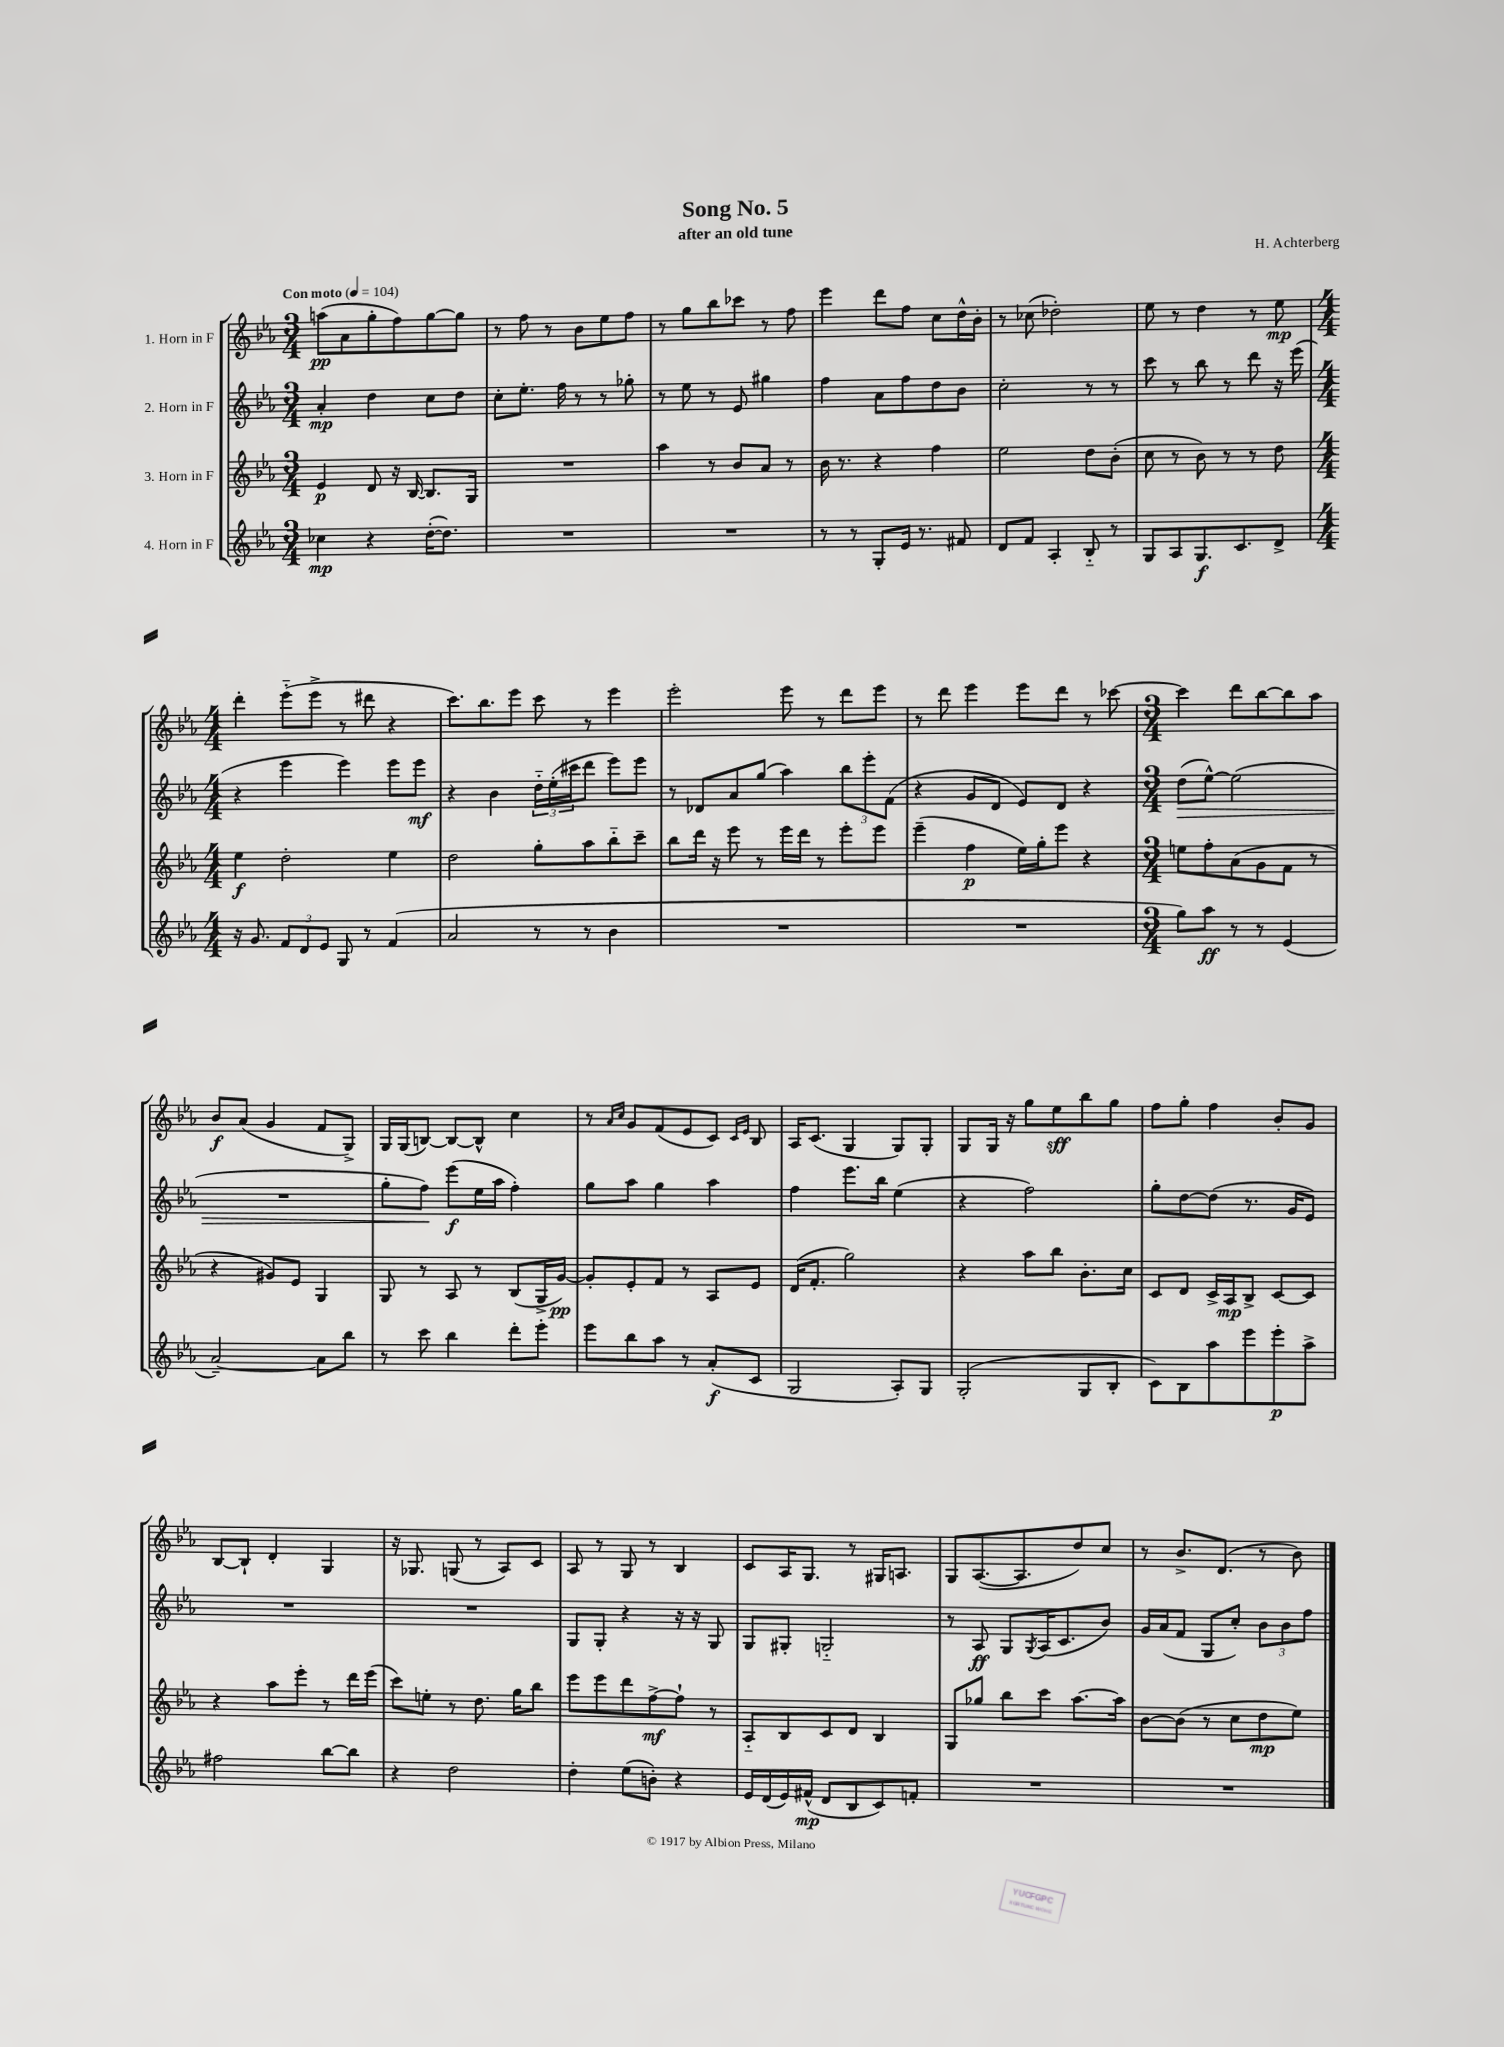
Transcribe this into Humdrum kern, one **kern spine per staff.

**kern	**kern	**kern	**kern
*staff4	*staff3	*staff2	*staff1
*clefG2	*clefG2	*clefG2	*clefG2
*k[b-e-a-]	*k[b-e-a-]	*k[b-e-a-]	*k[b-e-a-]
*M3/4	*M3/4	*M3/4	*M3/4
*MM104	*MM104	*MM104	*MM104
4cc-	4e-	4a-'	(8aa
.	.	.	8a-
4r	8d	4dd	8gg'
.	16r	.	8ff)
.	[16B-	.	.
([16dd'	8.B-]	8cc	[8gg
8.dd])	.	.	.
.	.	8dd	8gg]
.	16G	.	.
=	=	=	=
2.r	2.r	8cc'	8r
.	.	8.ee-'	8ff
.	.	.	8r
.	.	16ff	.
.	.	8r	8b-
.	.	8r	8ee-
.	.	8gg-'	8ff
=	=	=	=
2.r	4aa-	8r	8r
.	.	8ee-	8gg
.	8r	8r	8bb-
.	8b-	8e-	8ccc-
.	8a-	4gg#	8r
.	8r	.	8ff
=	=	=	=
8r	16b-	4ff	4eee-
.	8.r	.	.
8r	.	.	.
8G'	4r	8a-	8ddd
16e-	.	8ff	8ff
8.r	.	.	.
.	4ff	8dd	8cc
8f#	.	8b-	16dd^^
.	.	.	16b-'
=	=	=	=
8d	2ee-	2cc'	8r
8f	.	.	(8cc-
4A-'	.	.	2dd-')
8B-'~	8dd	8r	.
8r	(8b-'	8r	.
=	=	=	=
8G	8cc	8ccc	8ee-
8A-	8r	8r	8r
8.G	8b-)	8bb-	4dd
.	8r	8r	.
8.c	.	.	.
.	8r	8ddd	8r
8d^	8dd	16r	8ee-
.	.	(16eee-	.
=	=	=	=
*M4/4	*M4/4	*M4/4	*M4/4
16r	4ee-	4r	4ddd'
8.g	.	.	.
12f	2dd'	4eee-	(8eee-'~
12d	.	.	.
.	.	.	8eee-^
12e-	.	.	.
8G	.	4eee-)	8r
8r	.	.	8ddd#
(4f	4ee-	8eee-	4r
.	.	8eee-	.
=	=	=	=
2a-	2dd	4r	8.ccc)
.	.	.	8.bb-
.	.	4b-	.
.	.	.	8eee-
8r	8gg'	24dd'~	8ccc
.	.	(24ee-'	.
.	.	24ccc#	.
8r	8aa-	8ddd	8r
4b-	8bb-'~	8eee-)	4eee-
.	8ccc~	8eee-	.
=	=	=	=
1r	8bb-	8r	2eee-'
.	16ddd	8d-	.
.	16r	.	.
.	8eee-	8a-	.
.	8r	(8gg	.
.	16eee-	4aa-)	8eee-
.	16ddd	.	.
.	8r	.	8r
.	8eee-'	12bb-	8ddd
.	.	12eee-'	.
.	8eee-	.	8eee-
.	.	(12f	.
=	=	=	=
1r	(4eee-~	4r	8r
.	.	.	8ddd
.	4ff	8g	4eee-
.	.	8d	.
.	16ee-)	8e-)	8eee-
.	16gg'	.	.
.	8eee-	8d	8ddd
.	4r	4r	8r
.	.	.	[8ccc-
=	=	=	=
*M3/4	*M3/4	*M3/4	*M3/4
8gg)	8ee	(8dd	4ccc-]
8aa-	8ff'	[8ee-^^)	.
8r	(8a-	(2ee-]	8ddd
8r	8g	.	[8bb-
(4e-	8f	.	8bb-]
.	8r	.	8aa-
=	=	=	=
[2a-~)	4r	2.r	8b-
.	.	.	(8a-
.	8g#)	.	4g
.	8e-	.	.
8a-]	4G	.	8f
8bb-	.	.	8G^)
=	=	=	=
8r	8G	8gg'	16G
.	.	.	(16G
8ccc	8r	8ff)	[8B)
4bb-	8A-	(8eee-	8B_
.	8r	16ee-	8B^^]
.	.	16aa-	.
8ddd'	(8B-	4ff')	4cc
8eee-'	16G^	.	.
.	[16g)	.	.
=	=	=	=
8eee-	8g']	8gg	8r
.	.	.	16qqa-
.	.	.	16qqcc
8bb-	8e-'	8aa-	8g
8aa-	8f	4gg	(8f
8r	8r	.	8e-
(8a-'	8A-	4aa-	8c)
.	.	.	16qqc
.	.	.	16qqe-
8c	8e-	.	8B-
=	=	=	=
2G	(16d	4ff	16A-
.	8.f'	.	(8.c
.	2gg)	8.eee-	4G
.	.	16bb-	.
8A-')	.	(4ee-	8G)
8G	.	.	8G'
=	=	=	=
(2G'	4r	4r	8G
.	.	.	16G
.	.	.	16r
.	8aa-	2ff)	8gg
.	8bb-	.	8ee-
8G	8.b-'	.	8bb-
8B-'	.	.	8gg
.	16cc	.	.
=	=	=	=
8c)	8c	8gg'	8ff
8B-	8d	[8dd	8gg'
8aa-	16c^	(8dd]	4ff
.	16A-	.	.
8eee-	8B-^	8.r	.
8eee-'	[8c	.	8b-'
.	.	16g	.
8aa-^	8c]	8e-)	8g
=	=	=	=
2ff#	4r	2.r	[8B-
.	.	.	8B-`]
.	8aa-	.	4d'
.	8eee-'	.	.
[8bb-	8r	.	4G
8bb-]	16ddd	.	.
.	(16eee-	.	.
=	=	=	=
4r	8ccc)	2.r	16r
.	.	.	8.G-
.	8ee'	.	.
2dd	8r	.	(8G
.	8.dd	.	8r
.	.	.	8A-)
.	16gg	.	.
.	8bb-	.	8c
=	=	=	=
4dd'	8eee-	8G	8A-
.	8eee-	8G'	8r
(8ee-	8ddd	4r	8G
8b')	[8ff^	.	8r
4r	8ff`]	16r	4B-
.	.	16r	.
.	8r	8G	.
=	=	=	=
16e-	8A-'~	8G	8c
(16d	.	.	.
16e-)	8B-	8G#'	16A-
(16f#^^	.	.	8.G
8d	8c	2G'~	.
8B-	8d	.	8r
8c)	4B-	.	16G#
.	.	.	8.A
8f'	.	.	.
=	=	=	=
2.r	8G	8r	8G
.	8gg-	8A-	([8.A-
.	8bb-	8G	.
.	.	.	8.A-]
.	.	8qG	.
.	8ccc	(16A-	.
.	.	8.c	.
.	[8.aa-	.	8dd)
.	.	8b-)	8cc
.	16aa-]	.	.
=	=	=	=
2.r	[8b-	16g	8r
.	.	(16a-	.
.	(8b-]	8f	8.b-^
.	8r	8G	.
.	.	.	(8.d
.	8cc	8cc')	.
.	8dd	12b-	8r
.	.	12b-	.
.	8ee-)	.	8b-)
.	.	12ff	.
==	==	==	==
*-	*-	*-	*-
